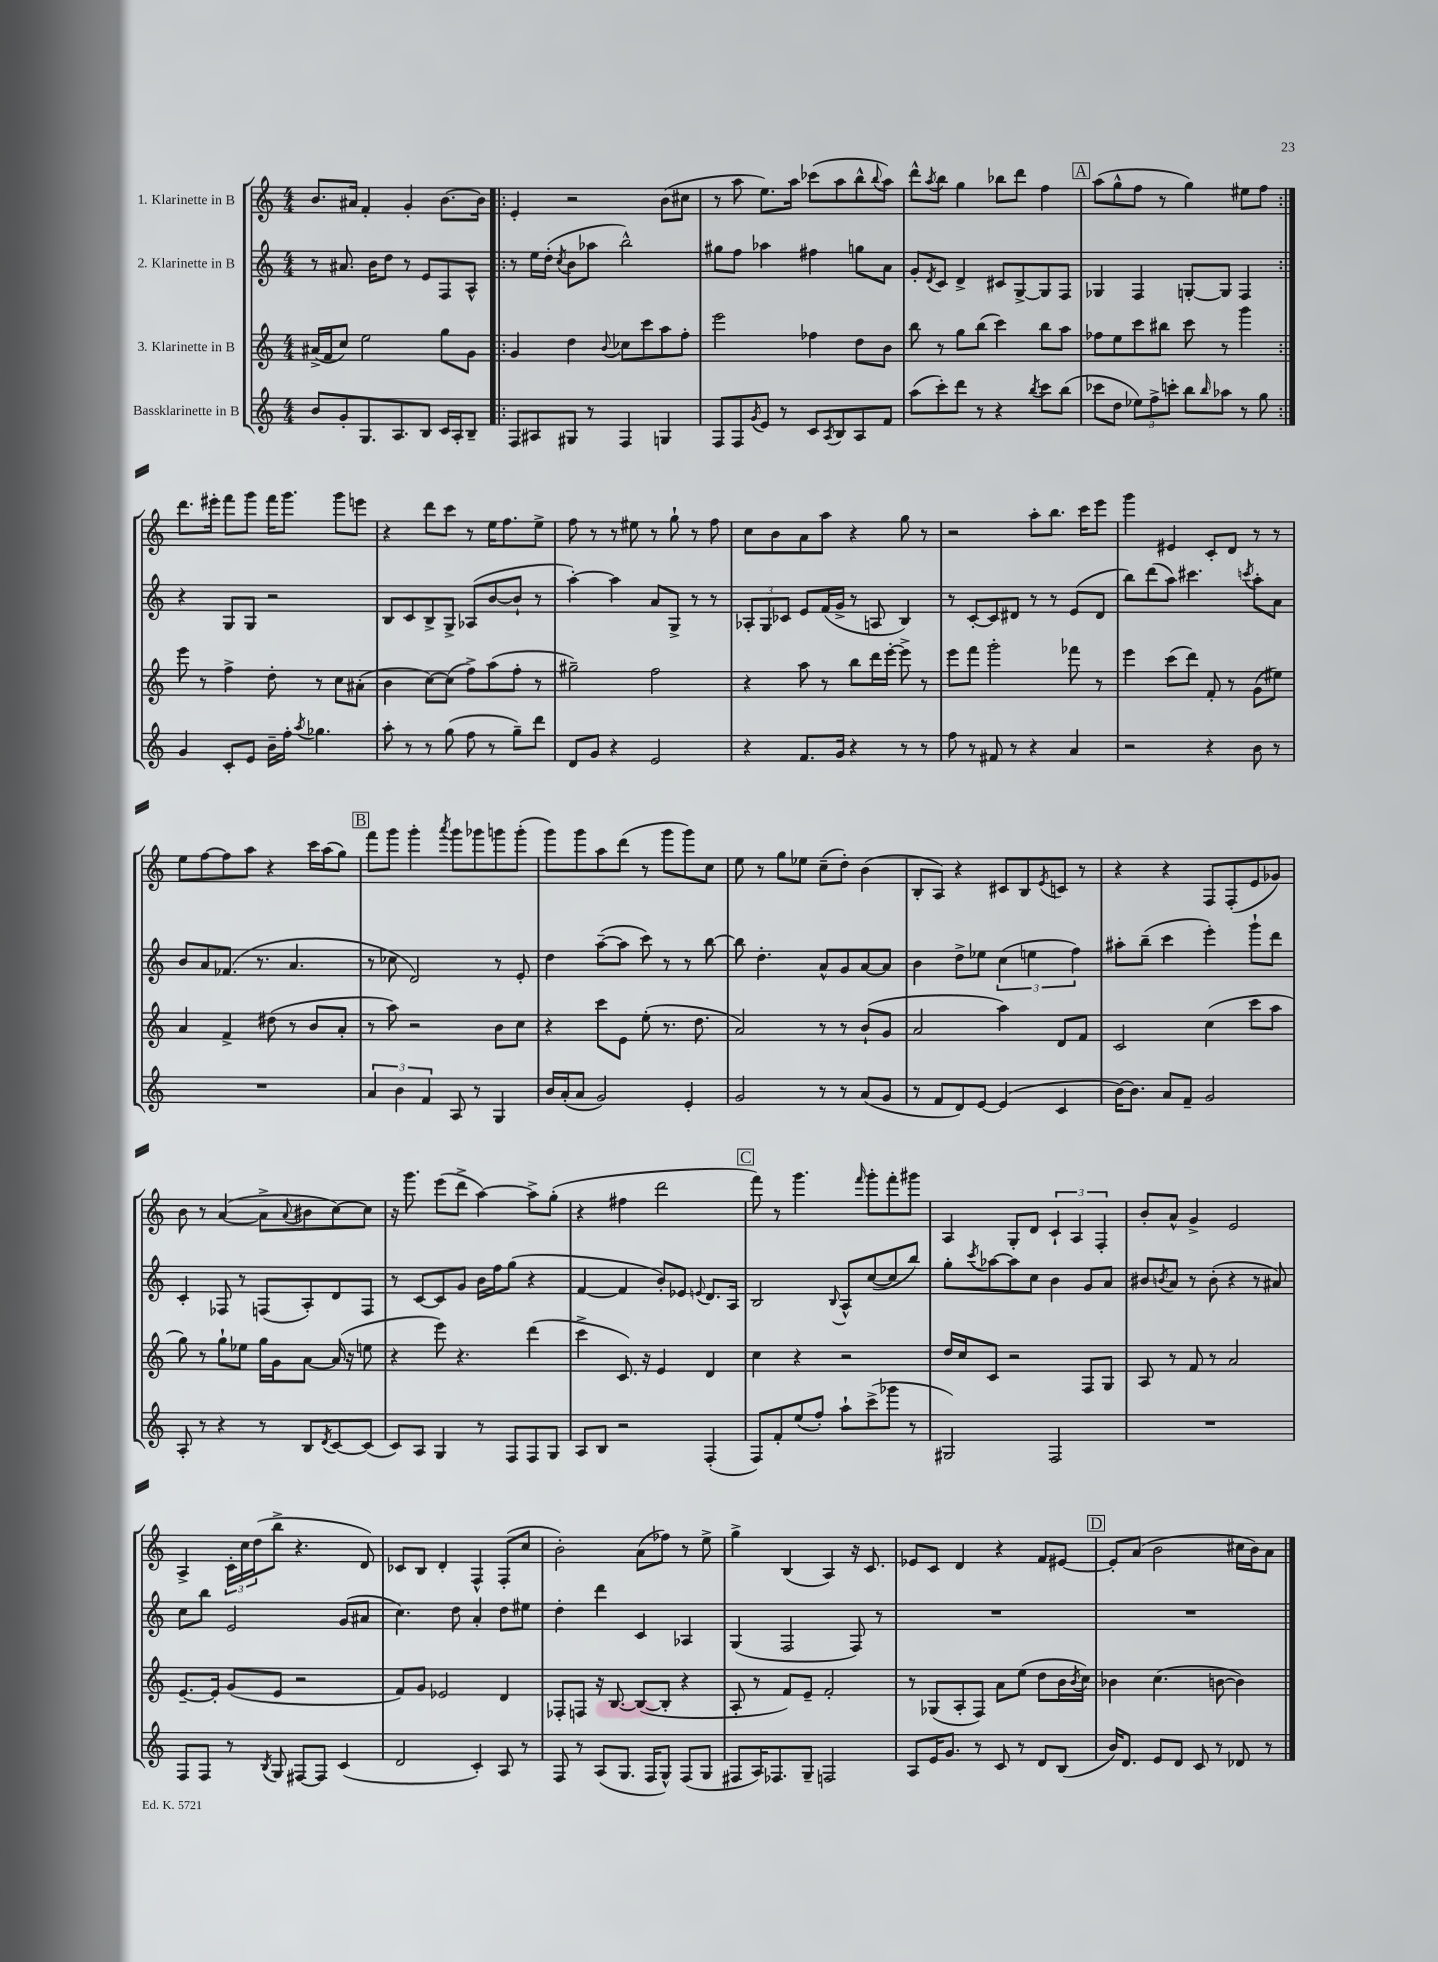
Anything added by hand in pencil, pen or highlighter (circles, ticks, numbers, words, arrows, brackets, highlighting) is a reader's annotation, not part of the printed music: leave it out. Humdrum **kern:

**kern	**kern	**kern	**kern
*staff4	*staff3	*staff2	*staff1
*clefG2	*clefG2	*clefG2	*clefG2
*k[]	*k[]	*k[]	*k[]
*M4/4	*M4/4	*M4/4	*M4/4
8b	(16a#^	8r	8.b
.	16f	.	.
8g'	8cc)	8.a#	.
.	.	.	16a#
8.G	2ee	.	4f'
.	.	16b	.
.	.	8dd	.
8.A	.	.	.
.	.	8r	4g'
8B	.	8e	.
16c	8gg	8F	[8.b
16A'	.	.	.
8B~	8g	8A^^	.
.	.	.	16b]
=!|:	=!|:	=!|:	=!|:
8F	4g	8r	4e'
8A#	.	16ee	.
.	.	(16dd'	.
.	.	8qcc	.
8G#	4dd	8b	2r
8r	.	8aa-	.
.	8qqb	.	.
4F	8cc-	2bb^^)	.
.	8ccc	.	.
4G	8aa	.	(8b
.	8ff'	.	8cc#
=	=	=	=
8F	2eee	8gg#	8r
8F	.	8ff	8aa
8qg	.	.	.
8e	.	4aa-	8.ee)
8r	.	.	.
.	.	.	16aa
8c	4ff-	4ff#	(8ccc-
8qA	.	.	.
8B	.	.	8aa
8A	8dd	8gg	8bb^^
.	.	.	8qqbb
8f	8b	8a	8aa)
=	=	=	=
(8aa	8bb	8g'	8ddd^^
.	.	8qd	8qaa
8ccc')	8r	8c	8bb
8ddd	8gg	4d^	4gg
8r	(8bb	.	.
4r	4ccc)	8c#	8bb-
.	.	[8G^	8ddd
8qbb	.	.	.
8ccc	8bb	8G]	4ff
(8bb	8aa	8F	.
=	=	=	=
8ccc-	8ff-	4G-	(8aa
8dd	8ee	.	8gg^^
12ee-)	8ccc	4F	8ff
12ff^	.	.	.
.	8bb#	.	8r
12ccc'	.	.	.
8bb	8ccc	[8G'	4gg)
16qqbb	.	.	.
8aa-	8r	8G]	.
8r	4ggg	4F	8ee#
8gg	.	.	8ff
=:|!	=:|!	=:|!	=:|!
4g	8eee	4r	8.ddd
.	8r	.	.
.	.	.	16eee#'
8c'	4ff^	8G	8fff
8e	.	8G	8ggg
16b~	8dd'	2r	16fff
16ff'	.	.	8.ggg
8qaa	.	.	.
4.gg-	8r	.	.
.	8cc	.	8ggg
.	(8a#'	.	8eee
=	=	=	=
8aa'	4b	8B	4r
8r	.	8c	.
8r	[8cc)	8B^	8ddd
(8gg	(8cc]	8G^	8ccc
8ff	8ff^)	(8A-	8r
8r	(8aa	[8b	16ee
.	.	.	8.ff
8gg~)	8ff'	8b`]	.
8ddd	8r	8r	8ee^
=	=	=	=
8d	2gg#~)	[4aa')	8ff
8g	.	.	8r
4r	.	4aa]	8r
.	.	.	8ee#
2e	2ff	8a	8r
.	.	8G^	8gg`
.	.	8r	8r
.	.	8r	8ff
=	=	=	=
4r	4r	12A-'	8cc
.	.	12G	.
.	.	.	8b
.	.	12c-	.
8.f	8aa	8e	8a
.	8r	(16f	8aa
16g	.	16g^	.
4r	8bb	8r	4r
.	16ddd	8A	.
.	[16eee'	.	.
8r	8eee^]	4B)	8gg
8r	8r	.	8r
=	=	=	=
8ff	8eee	8r	2r
8r	8fff	[8c'	.
8f#	2ggg'	8c]	.
8r	.	8d#	.
4r	.	8r	8aa'
.	.	8r	8.bb
4a	8fff-	(8e	.
.	.	.	16ccc
.	8r	8d#	8eee
=	=	=	=
2r	4eee	8bb)	4ggg
.	.	(8ddd	.
.	(8ccc	8aa)	4e#
.	8ddd)	4.ccc#	.
4r	8f'	.	8c'
.	8r	.	8d
.	.	8qccc	.
8b	(8g	8aa'	8r
8r	8ee#)	8a	8r
=	=	=	=
1r	4a	8b	8ee
.	.	8a	[8ff
.	4f^	(8.f-	8ff]
.	.	.	8aa
.	.	8.r	.
.	(8dd#	.	4r
.	8r	4.a	.
.	8b	.	16ccc
.	.	.	(16aa
.	8a'	.	8gg)
=	=	=	=
6a	8r	8r	8fff
.	8aa)	8cc-	8ggg
6b	.	.	.
.	2r	2d)	4ggg'
6f	.	.	.
.	.	.	8qaaa
8A	.	.	8ggg
8r	.	.	8ggg-
4G	8b	8r	8ggg
.	8cc	8e'	(8ggg'
=	=	=	=
16b	4r	4dd	8ggg)
(16a'	.	.	.
8a	.	.	8ggg
2g)	8ccc	([8aa~	8aa
.	8e	8aa]	(8ddd
.	(8ee'	8ccc)	8r
.	8.r	8r	8ggg
4e'	.	8r	8ggg)
.	8.dd	.	.
.	.	[8bb	8cc
=	=	=	=
2g	2a)	8bb]	8ee
.	.	4.dd'	8r
.	.	.	8gg
.	.	.	8ee-
8r	8r	8a^^	(8cc~
8r	8r	8g	8dd')
(8a	(8b`	[8a	(4b
8g	8g	8a]	.
=	=	=	=
8r	2a	4b	8B'
8f	.	.	8A)
8d)	.	8dd^	4r
[8e	.	8ee-	.
(4e]	4aa)	(6cc	8c#
.	.	.	8B
.	.	6ee	.
.	.	.	8qe
4c	8d	.	8c
.	.	6ff)	.
.	8f	.	8r
=	=	=	=
[16b)	2c	8aa#'	4r
8.b]	.	.	.
.	.	(8bb~	.
8a	.	4ccc	4r
8f~	.	.	.
2g	(4cc	4eee')	8F
.	.	.	(8F'
.	8ccc	8ggg`	8e
.	8aa	8ddd	8g-)
=	=	=	=
8A'	8gg)	4c'	8b
8r	8r	.	8r
4r	8gg`	8F-	([4a
.	8ee-	8r	.
8r	16gg	(8F	8a^]
.	16g	.	.
.	.	.	8qqa
8B	[8a	8A')	8b#
8qd	.	.	.
[8c	(16a]	8d	[8cc)
.	16r	.	.
(8c]	8ee	8F	8cc]
=	=	=	=
8c)	4r	8r	16r
.	.	.	8.ggg
8A	.	[8c	.
4G	8eee)	8c]	(8eee
.	4.r	8g	8ddd^
8r	.	16b	[4aa)
.	.	16ff	.
8F	.	(8gg	.
8F	(4ddd	4r	8aa^]
8G	.	.	(8gg'
=	=	=	=
8A	4ccc^	[4f	4r
8B	.	.	.
2r	8.c)	4f]	4ff#
.	16r	.	.
.	4e	8b')	2ddd
.	.	8e-	.
.	.	8qqe	.
(4F'	4d	8.d	.
.	.	16A	.
=	=	=	=
8F)	4cc	2B	8fff)
8f'	.	.	8r
(8ee	4r	.	4.ggg
8ff')	.	.	.
.	.	8qqB	.
8aa`	2r	8A^^	.
.	.	.	16qqfff
(8ccc^	.	([8cc	8ggg'
8ggg-	.	8cc]	8fff'
8r	.	8bb)	8ggg#
=	=	=	=
2G#)	16dd	8gg'	4A
.	16cc	.	.
.	.	8qccc	.
.	8c	[8aa-	.
.	2r	8aa-]	8G'
.	.	8cc	8d
2F	.	4b	6c`
.	.	.	6A
.	8F	8g	.
.	.	.	6F'
.	8G	8a	.
=	=	=	=
1r	8A	8b#	8b'
.	.	8qb	.
.	8r	8a	8a^^
.	8f	8r	4g^
.	8r	(8b'	.
.	2a	4r	2e
.	.	8r	.
.	.	8a#)	.
=	=	=	=
8F	[8.e~	8cc	4A^
8F	.	8bb	.
.	16e']	.	.
8r	(8g	2e	24c'
.	.	.	24cc
.	.	.	(24dd
8qB	.	.	.
8G	8e	.	8bb^
[8F#	2r	.	4.r
8F#]	.	.	.
(4c	.	(8g	.
.	.	8a#	8d)
=	=	=	=
2d	8f)	4.cc)	8c-
.	8g	.	8B
.	2e-	.	4d'
.	.	8dd	.
4c')	.	4a'	4F^^
8A	4d	8dd	(8F'
8r	.	8ee#	8cc
=	=	=	=
8F	8F-'	4dd'	2b')
8r	8F	.	.
(8A	16r	4ddd	.
.	[8.B	.	.
8.G	.	.	.
.	(8B_	4c	(8a
16F	.	.	.
8G^^)	8B']	.	8ff-)
(8F	4r	4A-	8r
8G	.	.	8ee^
=	=	=	=
8F#	8A'	(4G	4gg^
16A)	8r	.	.
8.F-	.	.	.
.	8f)	2F	(4B
8G~	8e~	.	.
2F	2f'	.	4A)
.	.	8F)	16r
.	.	.	8.c
.	.	8r	.
=	=	=	=
8A	8r	1r	8e-
16e	(8G-	.	8c
8.g	.	.	.
.	8A'	.	4d
8r	8F)	.	.
8c	8a	.	4r
8r	(8ee	.	.
8d	8dd	.	8f
(8B	16b	.	[8e#
.	8qb	.	.
.	16cc)	.	.
=	=	=	=
16b)	4b-	1r	8e#']
8.d	.	.	.
.	.	.	(8a
8e	(4.cc	.	2b
8d	.	.	.
8c	.	.	.
8r	[8b	.	.
8d-	4b])	.	16cc#
.	.	.	16b)
8r	.	.	8a
==	==	==	==
*-	*-	*-	*-
